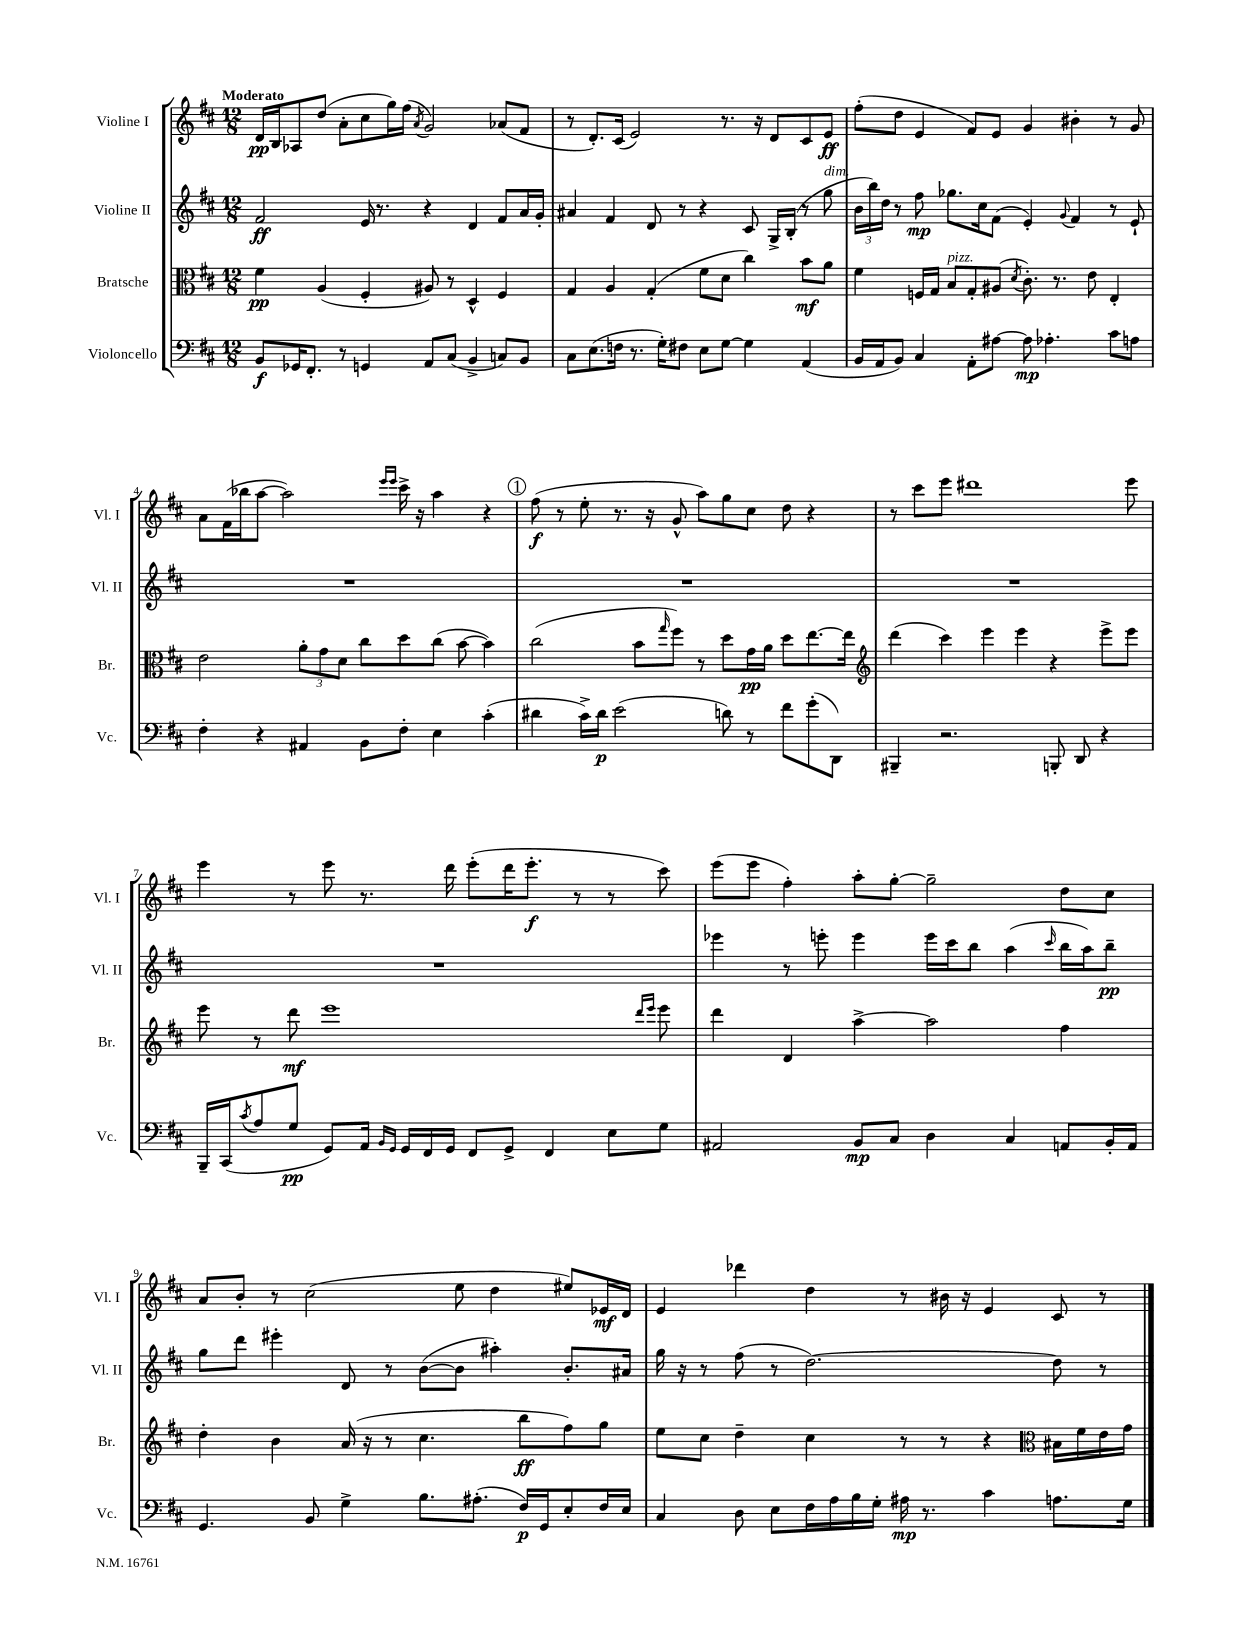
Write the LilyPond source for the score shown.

<<
\new StaffGroup <<
\new Staff = "s0" \with { instrumentName = "Violine I" shortInstrumentName = "Vl. I" } {
    \clef treble \key d \major \numericTimeSignature \time 12/8 \tempo "Moderato"
    d'16\pp b16 aes8 d''8( a'8-. cis''8 g''16) fis''16( \acciaccatura { a'8 } g'2) aes'8( fis'8 |
    r8 d'8.-.) cis'16( e'2) r8. r16 d'8 cis'8 e'8\ff |
    fis''8-.( d''8 e'4 fis'8) e'8 g'4 bis'4-. r8 g'8 |
    a'8 fis'16( bes''16 a''8~ a''2) \grace { e'''16 e'''16 } cis'''16-> r16 a''4 r4 |
    \mark \markup { \circle "1" } fis''8\f( r8 e''8-. r8. r16 g'8-^ a''8) g''8 cis''8 d''8 r4 |
    r8 cis'''8 e'''8 dis'''1 e'''8 |
    e'''4 r8 e'''8 r8. d'''16 e'''8-.( d'''16 e'''8.-.\f r8 r8 cis'''8) |
    e'''8( e'''8 fis''4-.) a''8-. g''8~-. g''2-- d''8 cis''8 |
    a'8 b'8-. r8 cis''2( e''8 d''4 eis''8) ees'16\mf d'16 |
    e'4 des'''4 d''4 r8 bis'16 r16 e'4 cis'8 r8 \bar "|." |
}
\new Staff = "s1" \with { instrumentName = "Violine II" shortInstrumentName = "Vl. II" } {
    \clef treble \key d \major \numericTimeSignature \time 12/8
    fis'2\ff e'16 r8. r4 d'4 fis'8 a'16 g'16-. |
    ais'4 fis'4 d'8 r8 r4 cis'8 g16-> b16-.( r8 g''8^\markup { \italic "dim." } |
    \tuplet 3/2 { b'16 b''16) d''16 } r8 fis''8\mp ges''8. cis''16 fis'8( e'4-.) \appoggiatura { g'8 } fis'4 r8 e'8-! |
    R1. |
    \mark \markup { \circle "1" } R1. |
    R1. |
    R1. |
    ees'''4 r8 e'''8-. e'''4 e'''16 cis'''16 b''8 a''4( \grace { cis'''16 } b''16 a''16) b''8--\pp |
    g''8 d'''8 eis'''4-. d'8 r8 b'8~( b'8 ais''4-.) b'8.-. ais'16 |
    g''16 r16 r8 fis''8( r8 d''2.~) d''8 r8 \bar "|." |
}
\new Staff = "s2" \with { instrumentName = "Bratsche" shortInstrumentName = "Br." } {
    \clef alto \key d \major \numericTimeSignature \time 12/8
    fis'4\pp a4( fis4-. ais8) r8 d4-^ fis4 |
    g4 a4 g4-.( fis'8 d'8 cis''4) b'8\mf a'8 |
    fis'4 f16 g16 b8^\markup { \italic "pizz." } g8-. ais8( \acciaccatura { d'8 } cis'8.-.) r8. e'8 e4-. |
    e'2 \tuplet 3/2 { a'8-. g'8 d'8 } cis''8 d''8 cis''8( b'8~ b'4) |
    \mark \markup { \circle "1" } cis''2( b'8 \grace { g''16 } fis''8) r8 d''8 g'16\pp a'16 d''8 e''8.~ e''16 |
    \clef treble d'''4( cis'''4) e'''4 e'''4 r4 e'''8-> e'''8 |
    e'''8 r8 d'''8\mf e'''1 \grace { d'''16 e'''16 } e'''8 |
    d'''4 d'4 a''4~-> a''2 fis''4 |
    d''4-. b'4 a'16( r16 r8 cis''4. b''8\ff fis''8) g''8 |
    e''8 cis''8 d''4-- cis''4 r8 r8 r4 \clef alto bis16 fis'16 e'16 g'16 \bar "|." |
}
\new Staff = "s3" \with { instrumentName = "Violoncello" shortInstrumentName = "Vc." } {
    \clef bass \key d \major \numericTimeSignature \time 12/8
    b,8\f ges,16 fis,8.-. r8 g,4 a,8 cis8( b,4-> c8) b,8 |
    cis8 e8.( f16 r8. g16-.) fis8 e8 g8~ g4 a,4( |
    b,16 a,16 b,8) cis4 a,8-. ais8~ ais8\mp aes4.-. cis'8 a8 |
    fis4-. r4 ais,4 b,8 fis8-. e4 cis'4-.( |
    \mark \markup { \circle "1" } dis'4 cis'16->) dis'16\p e'2( d'8) r8 fis'8 g'8-.( d,8) |
    bis,,4-- r2. b,,8-. d,8 r4 |
    b,,16-- cis,16( \acciaccatura { cis'8 } a8 g8\pp g,8) a,16 \grace { b,16 g,16 } g,16 fis,16 g,16 fis,8 g,8-> fis,4 e8 g8 |
    ais,2 b,8\mp cis8 d4 cis4 a,8 b,16-. a,16 |
    g,4. b,8 g4-> b8. ais8.-.( fis16\p) g,16 e8-. fis16 e16 |
    cis4 d8 e8 fis16 a16 b16 g16-. ais16\mp r8. cis'4 a8. g16 \bar "|." |
}
>>
>>
